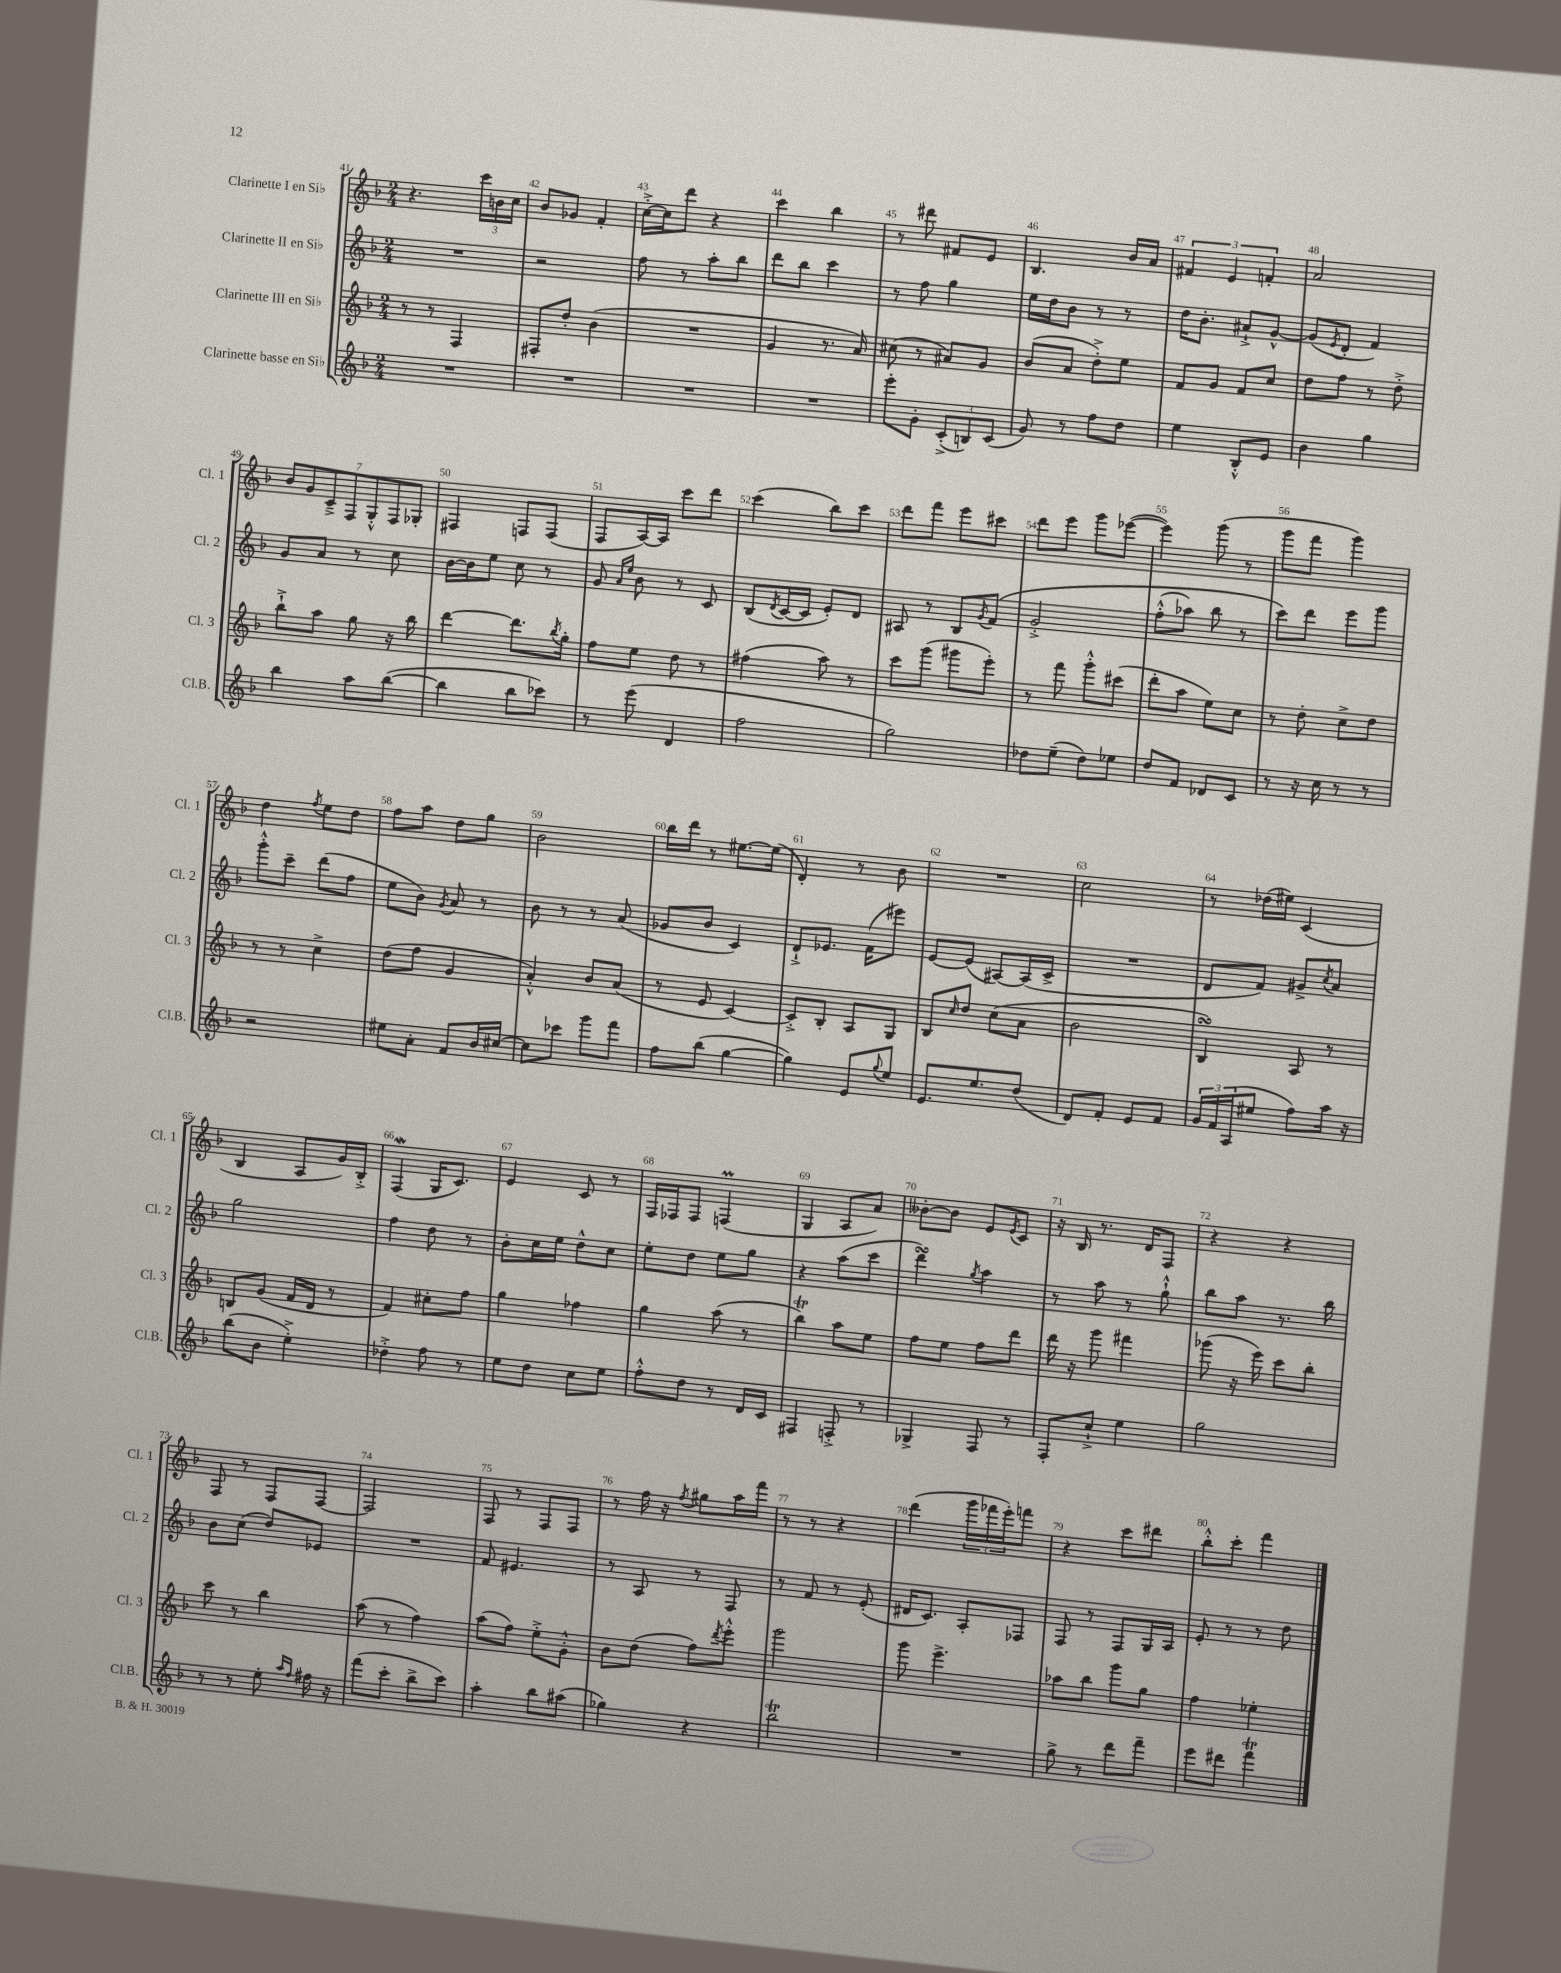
<<
\new StaffGroup <<
\new Staff = "s0" \with { instrumentName = "Clarinette I en Sib" shortInstrumentName = "Cl. 1" } {
    \clef treble \key f \major \numericTimeSignature \time 2/4
    r4. \tuplet 3/2 { c'''16 b'16 c''16 } |
    bes'8 ges'8 f'4-. |
    c''16~-.-> c''16 d'''8 r4 |
    c'''4 bes''4 |
    r8 dis'''8 fis'8 e'8 |
    bes4. bes'16 a'16 |
    \tuplet 3/2 { fis'4 e'4 f'4-. } |
    a'2 |
    \tuplet 7/4 { bes'8 g'8 c'8---> f8 g8-.-^ f8 ges8-. } |
    fis4 f8 f8( |
    f8 a16~) a16 c'''8 d'''8 |
    c'''4( bes''8) c'''8 |
    d'''8 f'''8 e'''8 cis'''8 |
    d'''8 e'''8 g'''8 ees'''8~( |
    ees'''4) g'''8( r8 |
    g'''8 f'''8 g'''4) |
    d''4 \acciaccatura { f''8 } e''8 d''8 |
    f''8 a''8 d''8 g''8 |
    bes'2 |
    bes''16 d'''16 r8 eis''8.~ eis''16( |
    d'4-.) r8 bes'8 |
    R2 |
    c''2 |
    r8 des''16( eis''16) c'4( |
    bes4 a8 g'16) bes16-.-> |
    f4\mordent( g16 c'8.) |
    e'4 c'8 r8 |
    f16 fes16 fes8 f4\prall( |
    g4 a8 a'8) |
    beses'8~-. beses'8 e'8 \acciaccatura { e'8 } c'8 |
    r16 bes16 r8. d'16 f8 |
    r4 r4 |
    f8 r8 f8 f8~ |
    f2 |
    f8 r8 f8 f8 |
    r8 f''16 r16 \acciaccatura { f''8 } gis''8 a''16 f'''16 |
    r8 r8 r4 |
    d'''4( \tuplet 3/2 { g'''16 fes'''16 e'''16-.) } f'''8 |
    r4 c'''8 dis'''8 |
    bes''8-.-^ c'''8-. f'''4 \bar "|." |
}
\new Staff = "s1" \with { instrumentName = "Clarinette II en Sib" shortInstrumentName = "Cl. 2" } {
    \clef treble \key f \major \numericTimeSignature \time 2/4
    R2 |
    r2 |
    f''8 r8 a''8-. bes''8 |
    d'''8 bes''8 c'''4 |
    r8 f''8 g''4 |
    e''16 d''16 bes'8 r8 r8 |
    d''16 bes'8.-. ais'8-!-> g'8~-^ |
    g'8( \acciaccatura { e'8 } d'8-. f'4) |
    g'8 a'8 r8 c''8 |
    bes'16~ bes'16 e''8 c''8 r8 |
    g'8 \grace { a'16 e''16 } bes'8 r8 c'8 |
    bes8( \acciaccatura { d'8 } c'16~ c'16 e'8-.) d'8 |
    ais8 r8 bes8 \acciaccatura { g'8 } f'8\( |
    g'2-.-> |
    f''8-.-^( aes''8) bes''8 r8 |
    c'''8\) d'''8 e'''8 g'''8 |
    g'''8-.-^ c'''8-- d'''8( f''8 |
    e''8 bes'8) \acciaccatura { g'8 } a'8 r8 |
    bes'8 r8 r8 a'8( |
    ges'8 bes'8 c'4) |
    d'8-!-> ees'8. f'16( eis'''8) |
    e'8~ e'8( ais8~) ais16( c'16-> |
    R2 |
    d'8 f'8) gis'8-> \acciaccatura { c''8 } a'8 |
    g''2 |
    f''4 d''8 r8 |
    bes'8-. c''16 e''16 d''8-^ c''8 |
    e''8-. d''8 e''8 g''8 |
    r4 a''8( c'''8 |
    d'''4\turn) \acciaccatura { g''8 } a''4 |
    r8 a''8 r8 g''8-!-^ |
    bes''8 a''8 r8. bes''16 |
    bes'8 c''8( d''8) ees'8 |
    R2 |
    f'8 eis'4. |
    r8 a8 r8 f8 |
    r8 f'8 r8 e'8-.( |
    dis'16 c'8.) a8-. fes8 |
    f8 r8 f8 g16 a16 |
    e'8-. r8 r8 d''8 \bar "|." |
}
\new Staff = "s2" \with { instrumentName = "Clarinette III en Sib" shortInstrumentName = "Cl. 3" } {
    \clef treble \key f \major \numericTimeSignature \time 2/4
    r8 r8 f4 |
    fis8-. d''8-. bes'4( |
    R2 |
    g'4 r8. a'16) |
    cis''8( r8 ais'8) g'8 |
    bes'8( a'8 d''8-.->) e''8 |
    f'8 g'8 f'8 c''8 |
    d''8 f''8 r8 d''8-.-> |
    bes''8-!-> a''8 g''8 r16 bes''16 |
    d'''4~ d'''8. \acciaccatura { bes''8 } g''16-. |
    f''8 e''8 d''8 r8 |
    fis''4( a''8) r8 |
    c'''8 g'''8( gis'''8 e'''8-.) |
    r8 f'''8 g'''8-.-^ cis'''8( |
    d'''8-. a''8 e''8) c''8 |
    r8 d''8-. c''8-> d''8 |
    r8 r8 c''4-> |
    d''8( f''8 g'4 |
    a'4-.-^) bes'8 a'8( |
    r8 e'8 c'4~) |
    c'8-.-> bes8-. a8 g8 |
    bes8 \grace { c''16 } d''8 c''8( a'8 |
    bes'2 |
    bes4\turn) a8 r8 |
    b8 g'8( f'16 d'16 r8 |
    f'4) cis''8-. f''8 |
    g''4 fes''4 |
    g''4 a''8( r8 |
    bes''4\trill) a''8 e''8 |
    f''8 e''8 f''8 d'''8 |
    d'''16 r16 g'''8 fis'''4 |
    ges'''8( r16 e'''16) c'''8 bes''8-. |
    c'''8 r8 bes''4 |
    a''8( r8 f''4) |
    a''8( f''8) e''8-.-> g'8-.-^ |
    bes'8 d''8( f''8) \acciaccatura { d'''8 } e'''8-.-^ |
    g'''2 |
    g'''8 e'''4.-> |
    aes''8 bes''8 g'''8 g''8 |
    f''4 ees''4-. \bar "|." |
}
\new Staff = "s3" \with { instrumentName = "Clarinette basse en Sib" shortInstrumentName = "Cl.B." } {
    \clef treble \key f \major \numericTimeSignature \time 2/4
    R2 |
    R2 |
    R2 |
    R2 |
    e'''8-. g'8-. \tuplet 3/2 { c'8-.->( b8) c'8( } |
    g'8) r8 f''8 d''8 |
    e''4 bes8-.-^ e'8 |
    bes'4 g''4 |
    bes''4 a''8 bes''8~( |
    bes''4 bes''8 ces'''8) |
    r8 e'''8( d'4 |
    f''2 |
    g''2) |
    des''8 e''8--( des''8) ees''8 |
    d''8 f'8 des'8 c'8 |
    r8 r16 c''16 r8 r8 |
    r2 |
    eis''8 a'8-. f'8 bes'16 cis''16~ |
    cis''8 ces'''8 g'''8 f'''8 |
    f''8 bes''8( g''4~ |
    g''4) e'8 \appoggiatura { g''8 } e''8 |
    e'8. e''8. d''8( |
    d'8) f'8-. e'8 f'8 |
    \tuplet 3/2 { g'16 f'16 a16( } eis''8 f''8) a''16 r16 |
    bes''8( bes'8 e''4-.->) |
    des''4-.-> f''8 r8 |
    e''8 d''8 c''8 e''8 |
    f''8-.-^ d''8 r8 d'16 c'16 |
    fis4 f8-.-> r8 |
    ges4-> f8 r8 |
    f8-. c''8-!-> e''4 |
    g''2 |
    r8 r8 e''8-. \grace { a''16 f''16 } fis''16 r16 |
    f'''8( c'''8-. bes''8-> c'''8) |
    a''4-. bes''8 ais''8( |
    ges''4) r4 |
    bes''2\trill |
    R2 |
    g''8-> r8 d'''8 f'''8-- |
    e'''8 dis'''8 f'''4\trill \bar "|." |
}
>>
>>
\layout { \context { \Score currentBarNumber = #41 \override BarNumber.break-visibility = ##(#f #t #t) barNumberVisibility = #all-bar-numbers-visible } }
